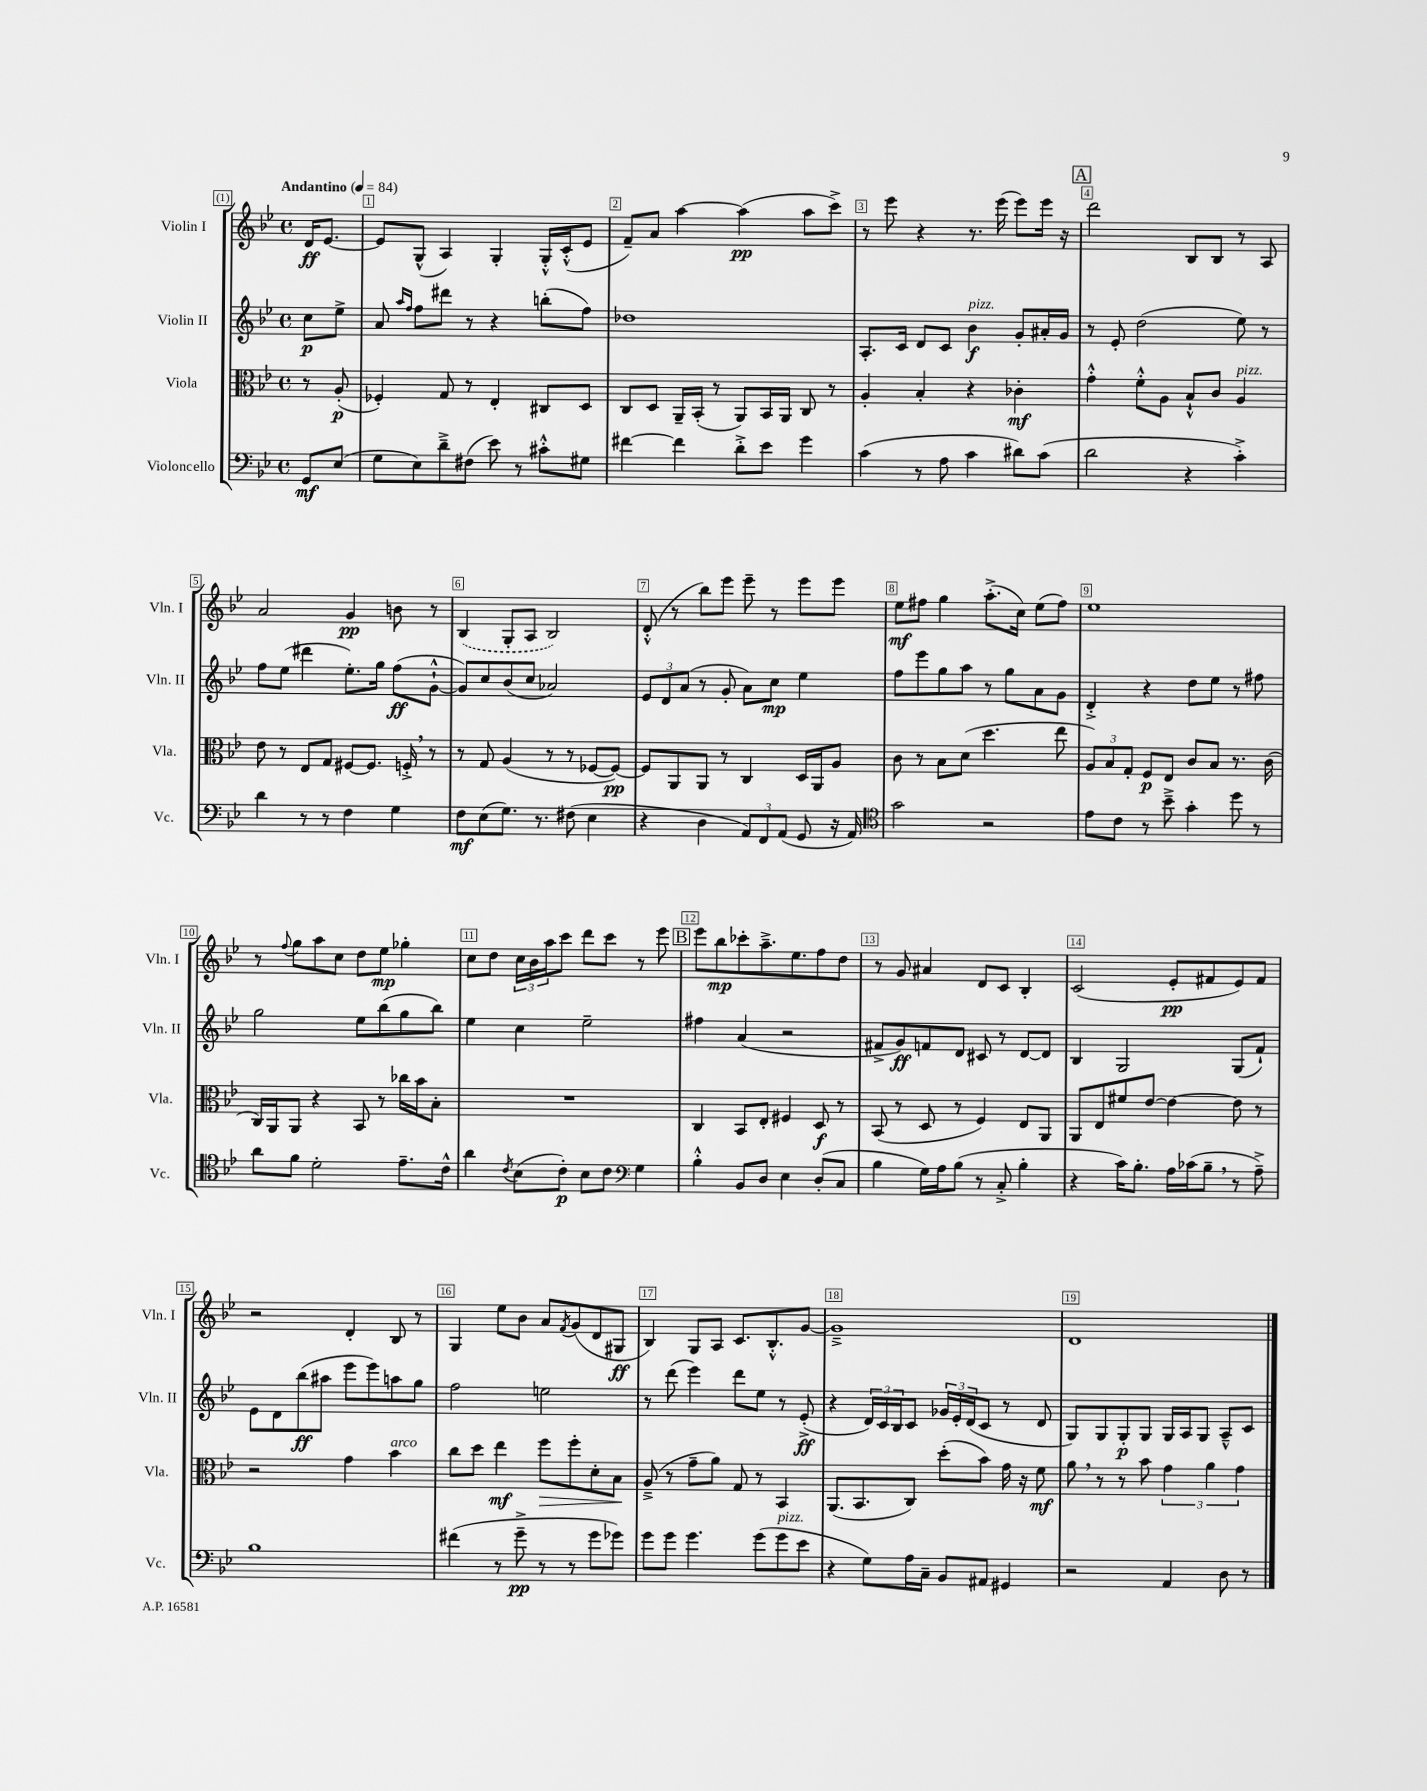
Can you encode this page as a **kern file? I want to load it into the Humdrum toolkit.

**kern	**dynam	**kern	**dynam	**kern	**dynam	**kern	**dynam
*part4	*part4	*part3	*part3	*part2	*part2	*part1	*part1
*staff4	*staff4	*staff3	*staff3	*staff2	*staff2	*staff1	*staff1
*I"Violoncello	*	*I"Viola	*	*I"Violin II	*	*I"Violin I	*
*I'Vc.	*	*I'Vla.	*	*I'Vln. II	*	*I'Vln. I	*
*clefF4	*	*clefC3	*	*clefG2	*	*clefG2	*
*k[b-e-]	*	*k[b-e-]	*	*k[b-e-]	*	*k[b-e-]	*
*M4/4	*	*M4/4	*	*M4/4	*	*M4/4	*
*met(c)	*	*met(c)	*	*met(c)	*	*met(c)	*
*MM84	*	*MM84	*	*MM84	*	*MM84	*
=	=	=	=	=	=	=	=
!	!	!	!	!	!	!LO:TX:a:B:t=Andantino	!
8GG/L	mf	8r	.	8cc\L	p	16d/KL	ff
.	.	.	.	.	.	[8.e-/J	.
(8E-/J	.	(8A'/	p	8ee-^\J	.	.	.
=1	=1	=1	=1	=1	=1	=1	=1
8G\L	.	4F-X'/)	.	8a/	.	8e-/L]	.
.	.	.	.	16qqaa/LL	.	.	.
.	.	.	.	16qqff/JJ	.	.	.
8E-\)	.	.	.	8ff\L	.	(8G^^/J	.
8d~^\	.	8G/	.	8ddd#X\J	.	4A/)	.
(8F#X\J	.	8r	.	8r	.	.	.
8e-\)	.	4E-'/	.	4r	.	4G'/	.
8r	.	.	.	.	.	.	.
8c#X'^^\L	.	8C#X/L	.	(8bbn'\L	.	16G'^^/LL	.
.	.	.	.	.	.	(16c'^^/J	.
8G#X\J	.	8D/J	.	8ff\J)	.	8e-/J	.
=2	=2	=2	=2	=2	=2	=2	=2
[4f#X\	.	8C/L	.	1dd-X	.	8f~/L)	.
.	.	8D/J	.	.	.	8a/J	.
4f#\]	.	16AA~/LL	.	.	.	[4aa\	.
.	.	(16BB-'/JJ	.	.	.	.	.
.	.	8r	.	.	.	.	.
8d'^\L	.	8AA/L)	.	.	.	(4aa\]	pp
8e-\J	.	16BB-/L	.	.	.	.	.
.	.	16AA/JJ	.	.	.	.	.
4g\	.	8C/	.	.	.	8aa\L	.
.	.	8r	.	.	.	8ccc^\J)	.
=3	=3	=3	=3	=3	=3	=3	=3
(4c\	.	4A'/	.	8.A'/L	.	8r	.
.	.	.	.	.	.	8eee-\	.
.	.	.	.	16c/Jk	.	.	.
8r	.	4B-'/	.	8d/L	.	4r	.
8A\	.	.	.	8c/J	.	.	.
!	!	!	!	!LO:TX:a:i:t=pizz.	!	!	!
4c\	.	4r	.	4b-\	f	8.r	.
.	.	.	.	.	.	(16eee-\	.
8d#X\L)	.	4c-X'\	mf	8g'/L	.	8eee-\L)	.
(8c\J	.	.	.	16a#X'/L	.	16eee-\Jk	.
.	.	.	.	16g/JJ	.	16r	.
!!LO:REH:place=s1:t=A
=4	=4	=4	=4	=4	=4	=4	=4
2d\	.	4g'^^\	.	8r	.	2ddd\	.
.	.	.	.	8e-'/	.	.	.
.	.	8f'^^\L	.	(2dd\	.	.	.
.	.	8A\J	.	.	.	.	.
4r	.	8B-`^^/L	.	.	.	8B-/L	.
.	.	8c/J	.	.	.	8B-/J	.
!	!	!LO:TX:a:i:t=pizz.	!	!	!	!	!
4c'^\)	.	4A/	.	8ee-\)	.	8r	.
.	.	.	.	8r	.	8A/	.
!!LO:LB:g=z
=5	=5	=5	=5	=5	=5	=5	=5
4d\	.	8e-\	.	8ff\L	.	2a/	.
.	.	8r	.	(8ee-\J	.	.	.
8r	.	8E-/L	.	4ddd#X\	.	.	.
8r	.	8G/J	.	.	.	.	.
4F\	.	[8F#X/L	.	8.ee-'\L)	.	4g/	pp
.	.	8.F#/J]	.	.	.	.	.
.	.	.	.	16gg\Jk	.	.	.
4G\	.	.	.	(8ff\L	ff	8bn\	.
.	.	16Fn'^,/	.	.	.	.	.
.	.	8r	.	[8g`^^\J	.	8r	.
=6	=6	=6	=6	=6	=6	=6	=6
8F\L	mf	8r	.	8g/L])	.	(4B-/	.
(8E-\	.	8G/	.	8cc/	.	.	.
8.G\J)	.	(4A/	.	(8b-/	.	8G'/L	.
.	.	.	.	8cc/J	.	8A/J	.
8.r	.	.	.	.	.	.	.
.	.	8r	.	2a-X/)	.	2B-/)	.
(8F#X\	.	8r	.	.	.	.	.
4E-\	.	[8F-X/L	.	.	.	.	.
.	.	8F-/J_)	pp	.	.	.	.
=7	=7	=7	=7	=7	=7	=7	=7
4r	.	8F-/L]	.	12e-/L	.	(8d'^^/	.
.	.	.	.	12d/	.	.	.
.	.	8AA/	.	.	.	8r	.
.	.	.	.	(12a/J	.	.	.
4D\	.	8AA/J	.	8r	.	8bb-\L)	.
.	.	8r	.	8g'/	.	8eee-\J	.
12AA/L)	.	4C/	.	8a\L)	.	8eee-~\	.
12FF/	.	.	.	.	.	.	.
.	.	.	.	8cc\J	mp	8r	.
(12AA/J	.	.	.	.	.	.	.
8GG/	.	16D/LL	.	4ee-\	.	8eee-\L	.
.	.	16AA/J	.	.	.	.	.
16r	.	8A/J	.	.	.	8eee-\J	.
16AA/)	.	.	.	.	.	.	.
=8	=8	=8	=8	=8	=8	=8	=8
*clefC4	*	*	*	*	*	*	*
2g\	.	8c\	.	8ff\L	.	8ee-\L	mf
.	.	8r	.	8eee-\	.	8ff#X\J	.
.	.	8B-\L	.	8gg\	.	4gg\	.
.	.	(8d\J	.	8aa\J	.	.	.
2r	.	4.dd\	.	8r	.	(8.aa'^\L	.
.	.	.	.	8gg\L	.	.	.
.	.	.	.	.	.	16cc\Jk)	.
.	.	.	.	8a\	.	(8ee-\L	.
.	.	8ee-\	.	8g\J	.	8ff#\J)	.
=9	=9	=9	=9	=9	=9	=9	=9
8e-\L	.	12A/L)	.	4d'^/	.	1ee-	.
.	.	12B-/	.	.	.	.	.
8c\J	.	.	.	.	.	.	.
.	.	12G'/J	.	.	.	.	.
8r	.	8F/L	p	4r	.	.	.
8b-~^\	.	8E-/J	.	.	.	.	.
4g'\	.	8c/L	.	8dd\L	.	.	.
.	.	8B-/J	.	8ee-\J	.	.	.
8dd\	.	8.r	.	8r	.	.	.
8r	.	.	.	8ff#X\	.	.	.
.	.	(16c\	.	.	.	.	.
!!LO:LB:g=z
=10	=10	=10	=10	=10	=10	=10	=10
8a\L	.	16C/LL)	.	2gg\	.	8r	.
.	.	16AA/J	.	.	.	.	.
.	.	.	.	.	.	8qqff/	.
8f\J	.	8AA/J	.	.	.	8gg\L	.
2d'\	.	4r	.	.	.	8aa\	.
.	.	.	.	.	.	8cc\J	.
.	.	8BB-/	.	8ee-\L	.	8dd\L	.
.	.	8r	.	(8bb-\	.	8ee-\J	mp
8.e-~\L	.	16cc-X\LL	.	8gg\	.	4gg-X'\	.
.	.	16b-\J	.	.	.	.	.
.	.	8B-'\J	.	8bb-\J)	.	.	.
16c^^\Jk	.	.	.	.	.	.	.
=11	=11	=11	=11	=11	=11	=11	=11
4a\	.	1r	.	4ee-\	.	8cc\L	.
.	.	.	.	.	.	8dd\J	.
8qc/	.	.	.	.	.	.	.
(8B-\L	.	.	.	4cc\	.	24cc\LL	.
.	.	.	.	.	.	24b-\	.
.	.	.	.	.	.	24aa\J	.
8c'\J)	p	.	.	.	.	8ccc\J	.
8B-\L	.	.	.	2ee-~\	.	8ddd\L	.
8c\J	.	.	.	.	.	8ccc\J	.
*clefF4	*	*	*	*	*	*	*
4G\	.	.	.	.	.	8r	.
.	.	.	.	.	.	8eee-\	.
!!LO:REH:place=s1:t=B
=12	=12	=12	=12	=12	=12	=12	=12
4B-'^^\	.	4C/	.	4ff#X\	.	8eee-\L	.
.	.	.	.	.	.	8bb-\	mp
8BB-/L	.	8BB-/L	.	(4a/	.	8ccc-X'\	.
8D/J	.	8E-'/J	.	.	.	8.aa~^\	.
4E-\	.	4F#X/	.	2r	.	.	.
.	.	.	.	.	.	8.ee-\	.
(8D'/L	.	8D/	f	.	.	8ff\	.
8C/J	.	8r	.	.	.	8dd\J	.
=13	=13	=13	=13	=13	=13	=13	=13
4B-\	.	(8BB-/	.	8f#X^/L	.	8r	.
.	.	8r	.	8g/)	ff	8g/	.
16G\LL)	.	8D/	.	8fn/	.	4a#X/	.
16A\J	.	.	.	.	.	.	.
(8B-\J	.	8r	.	8d/J	.	.	.
8r	.	4F/)	.	8c#X/	.	8d/L	.
8C'^/	.	.	.	8r	.	8c/J	.
4B-'\	.	8E-/L	.	[8d/L	.	4B-'/	.
.	.	8AA/J	.	8d/J]	.	.	.
=14	=14	=14	=14	=14	=14	=14	=14
4r	.	8AA/L	.	4B-/	.	(2c/	.
.	.	8E-/	.	.	.	.	.
16c\KL)	.	8f#X/	.	2G/	.	.	.
8.B-'\J	.	.	.	.	.	.	.
.	.	[8e-/J	.	.	.	.	.
16A\LL	.	4e-\_	.	.	.	8e-'/L	pp
(16c-X\J	.	.	.	.	.	.	.
8B-~,\J	.	.	.	.	.	8f#X/	.
8r	.	8e-\]	.	(8G/L	.	8e-/)	.
8A~^\)	.	8r	.	8f`/J)	.	8f#/J	.
!!LO:LB:g=z
=15	=15	=15	=15	=15	=15	=15	=15
1B-	.	2r	.	8e-\L	.	2r	.
.	.	.	.	8d\	.	.	.
.	.	.	.	(8bb-\	ff	.	.
.	.	.	.	8aa#X\J	.	.	.
.	.	4g\	.	8eee-\L	.	4d'/	.
.	.	.	.	8eee-\)	.	.	.
!	!	!LO:TX:a:i:t=arco	!	!	!	!	!
.	.	4b-\	.	8aan\	.	8B-/	.
.	.	.	.	8gg\J	.	8r	.
=16	=16	=16	=16	=16	=16	=16	=16
(4f#X\	.	8cc\L	.	2ff\	.	4G/	.
.	.	8dd\J	.	.	.	.	.
8r	.	4ee-\	mf	.	.	8ee-\L	.
8g~^\	pp	.	.	.	.	8b-\J	.
!	!	!	!LO:HP:b	!	!	!	!
8r	.	8ff\L	>	2een\	.	8a/L	.
.	.	.	.	.	.	8qf/	.
8r	.	8ff'\	.	.	.	(8g/	.
8g\L	.	8d'\	.	.	.	8d/	.
8g-X\J)	.	8B-\J	.	.	.	8G#X/J	ff
.	.	.	]	.	.	.	.
=17	=17	=17	=17	=17	=17	=17	=17
8g\L	.	(8A~^/	.	8r	.	4B-/)	.
8g\J	.	8r	.	(8ddd\	.	.	.
4.g\	.	8g~\L	.	4eee-\)	.	8G/L	.
.	.	8a\J)	.	.	.	8A/J	.
.	.	8G/	.	8ddd\L	.	8.c/L	.
(8g\L	.	8r	.	8ee-\J	.	.	.
.	.	.	.	.	.	8.B-'^^/	.
!LO:TX:a:i:t=pizz.	!	!	!	!	!	!	!
8g\	.	4BB-/	.	8r	.	.	.
8e-\J	.	.	.	(8e-'^/	ff	[8g/J	.
=18	=18	=18	=18	=18	=18	=18	=18
4r	.	(8.AA/L	.	4r	.	1g~^]	.
.	.	8.BB-/	.	.	.	.	.
8G\L)	.	.	.	24d/LL)	.	.	.
.	.	.	.	24c/	.	.	.
.	.	.	.	24B-/J	.	.	.
16A\L	.	8C/J)	.	8c/J	.	.	.
16C~\JJ	.	.	.	.	.	.	.
8BB-/L	.	(8dd'\L	.	24g-X/LL	.	.	.
.	.	.	.	24e-'/	.	.	.
.	.	.	.	(24d/J	.	.	.
8AA#X/J	.	8b-\J)	.	8c/J	.	.	.
4GG#X/	.	16g\	.	8r	.	.	.
.	.	16r	.	.	.	.	.
.	.	8f\	mf	8d/	.	.	.
=19	=19	=19	=19	=19	=19	=19	=19
2r	.	8a,\	.	8G/L)	.	1d	.
.	.	8r	.	8G/	.	.	.
.	.	8r	.	8G'/	p	.	.
.	.	8b-\	.	8G/J	.	.	.
4AA/	.	6g\	.	16G/LL	.	.	.
.	.	.	.	16A/J	.	.	.
.	.	.	.	8G/J	.	.	.
.	.	6a\	.	.	.	.	.
8D\	.	.	.	8A~^^/L	.	.	.
.	.	6g\	.	.	.	.	.
8r	.	.	.	8c/J	.	.	.
==	==	==	==	==	==	==	==
*-	*-	*-	*-	*-	*-	*-	*-
